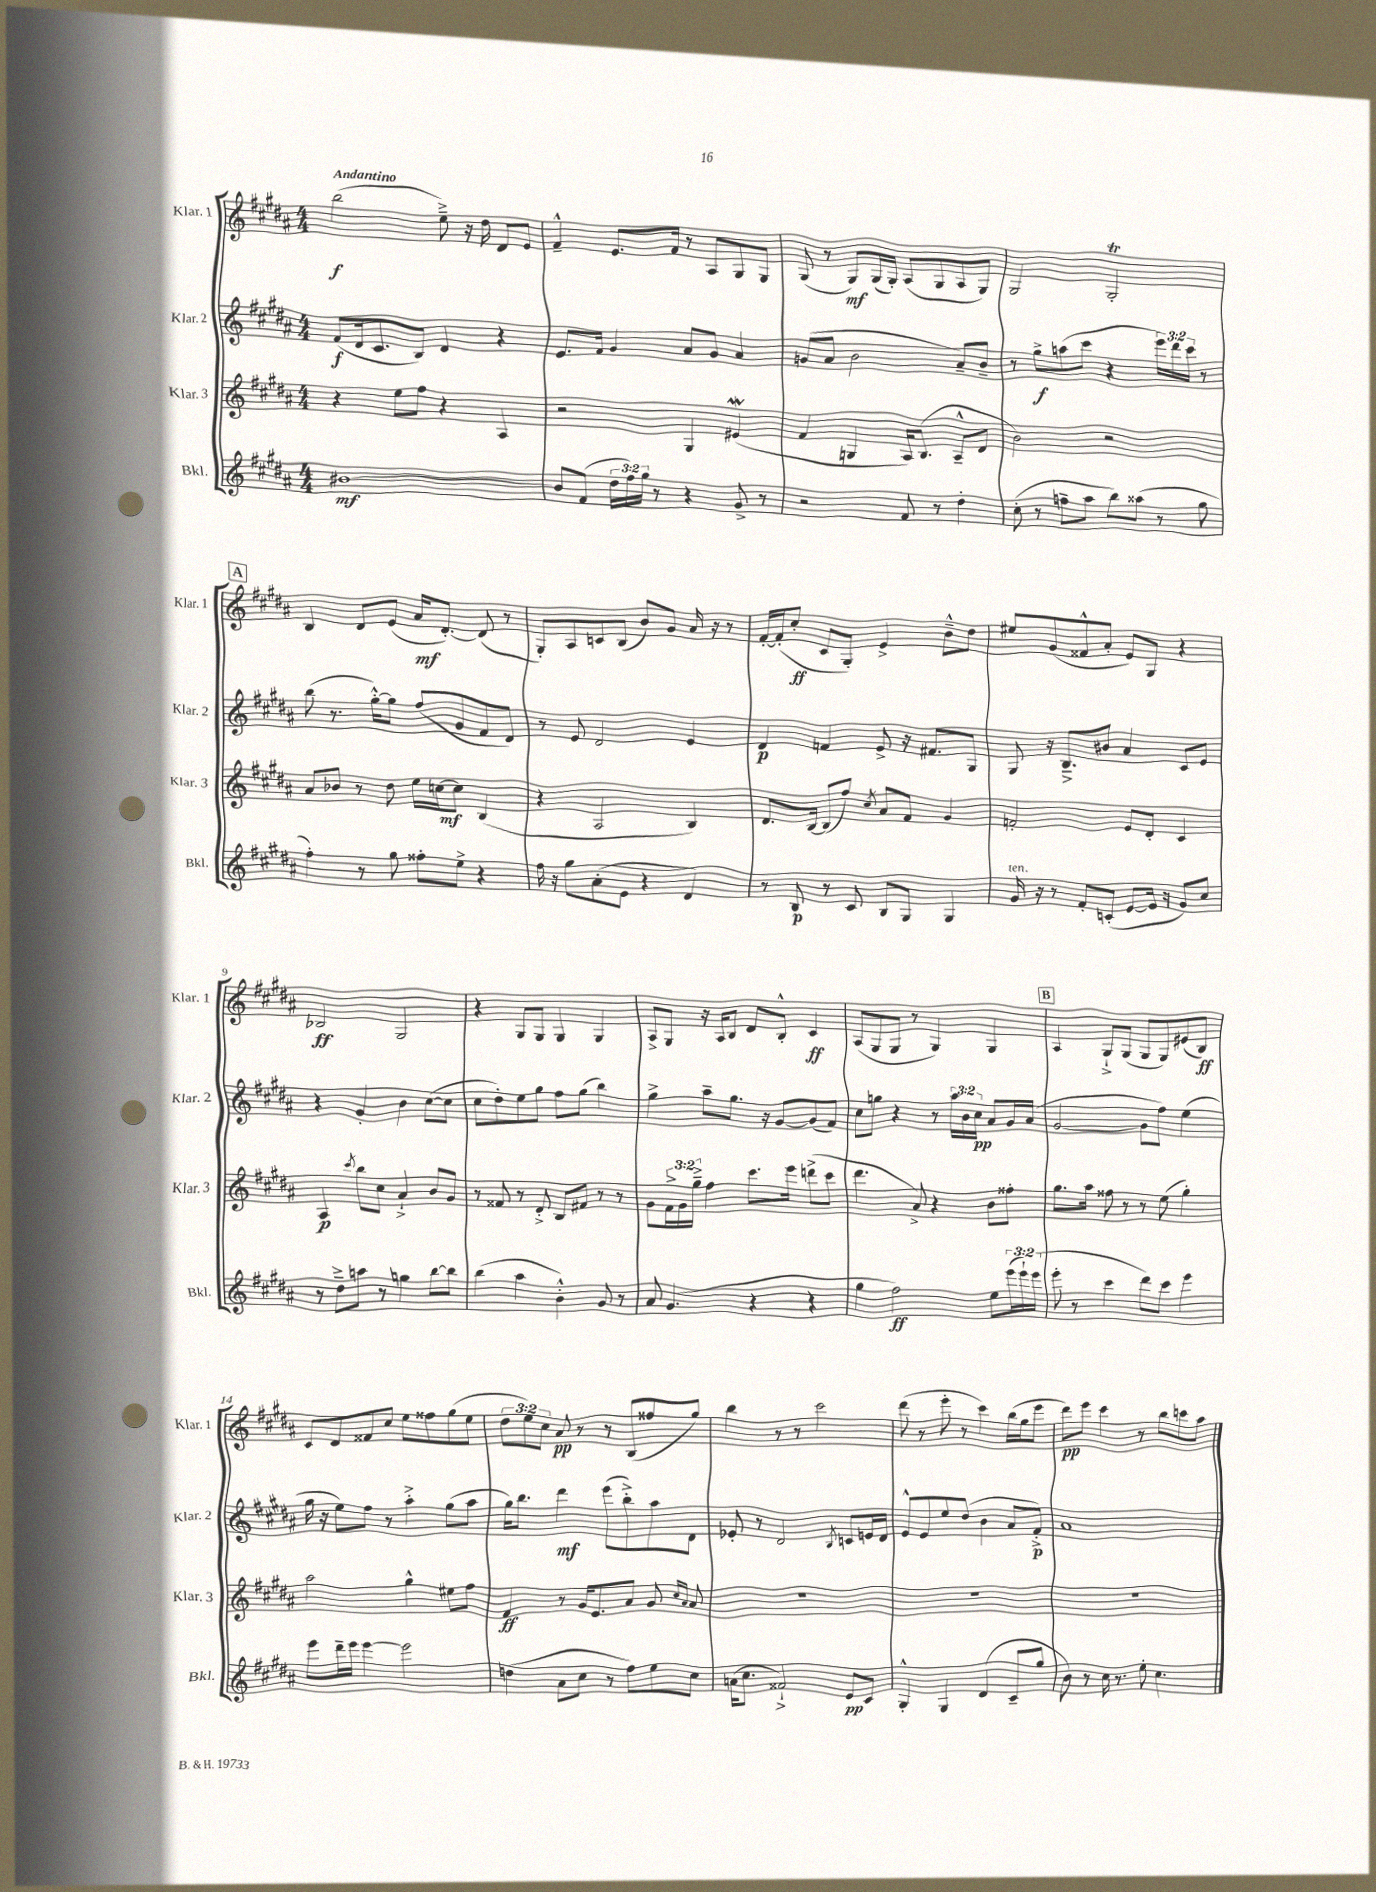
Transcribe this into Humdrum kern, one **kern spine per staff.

**kern	**kern	**kern	**kern
*staff4	*staff3	*staff2	*staff1
*clefG2	*clefG2	*clefG2	*clefG2
*k[f#c#g#d#a#]	*k[f#c#g#d#a#]	*k[f#c#g#d#a#]	*k[f#c#g#d#a#]
*M4/4	*M4/4	*M4/4	*M4/4
[1b#	4r	(8f#	(2bb
.	.	16d#	.
.	.	8.c#	.
.	8ee	.	.
.	8ff#	8B)	.
.	4r	4d#	8ee~^)
.	.	.	16r
.	.	.	16dd#
.	4A#	4r	8d#
.	.	.	8e
=	=	=	=
8b#]	2r	8.e	4f#~^^
(8f#	.	.	.
.	.	16f#	.
24dd#	.	4g#	8.e
24ff#)	.	.	.
24gg#	.	.	.
8r	.	.	.
.	.	.	16f#
4r	4G#	8a#	8r
.	.	8g#	8A#
8g#^	(4e#	4a#	8G#
8r	.	.	8G#
=	=	=	=
2r	4f#	(8g	(8G#
.	.	8a#	8r
.	4G	2b	8G#)
.	.	.	(16G#
.	.	.	16G#')
8f#	16A#)	.	(8A#
.	(8.B	.	.
8r	.	.	8G#
4dd#'	8A#~^^	8a#~)	8A#
.	8d#	8b~	8G#)
=	=	=	=
(8cc#'	2b)	8r	2G#
8r	.	8gg#^	.
8ff~	.	(8aa	.
8aa#	.	8ccc#	.
8bb)	2r	4r	2G#'
(8aa##	.	.	.
8r	.	24eee)	.
.	.	24ddd#	.
.	.	24ccc#	.
8gg#	.	8r	.
=	=	=	=
4ff#')	8a#	(8bb	4B
.	8b-	8.r	.
8r	8r	.	8d#
.	.	[16gg#'^^)	.
8gg#	8dd#	8gg#]	(8e
8ff##'	16ee	(8ff#	16a#
.	[16cc	.	[8.d#')
8ee^	8cc]	8g#	.
4r	(4B	8f#	(8d#]
.	.	8d#)	8r
=	=	=	=
16ff#	4r	8r	8G#')
16r	.	.	.
8gg#	.	8e	8A#
(8a#'	2A#	2d#	8c
8e	.	.	(8B
4r	.	.	8b)
.	.	.	8g#
4d#)	4B)	4e	16a#
.	.	.	16r
.	.	.	8r
=	=	=	=
8r	8.d#	4d#	[16f#'
.	.	.	(16f#']
8B	.	.	8cc#'
.	[16B	.	.
8r	(8B]	4f	8c#
8c#	8ff#)	.	8G#')
.	8qcc#	.	.
8B	8a#	8e^	4e^
8G#	8f#	16r	.
.	.	8.f#	.
4G#	4g#	.	8b~^^
.	.	8G#	8dd#
=	=	=	=
16g#	2f'	8G#	8ee#
16r	.	.	.
8r	.	16r	(8g#
.	.	8.B~^	.
8f#'	.	.	8f##^^
(8c'	.	8b#	8a#'
[8e	8e	4a#	8e)
16e]	8d#'	.	8G#
16r	.	.	.
8g#)	4c#	8c#	4r
8cc#	.	8e	.
=	=	=	=
8r	4A#	4r	2B-
8dd#~^	.	.	.
.	8qccc#	.	.
8aa	8bb	4g#'	.
8r	8cc#	.	.
4gg	4a#`^	4b	2G#
[8bb	8b	([8cc#	.
8bb]	8g#	8cc#]	.
=	=	=	=
(4bb	8r	8cc#	4r
.	8f##	8dd#')	.
4aa#	8r	8ee	8G#
.	8d#'^	8gg#	8G#
4b'^^)	8B	8ff#	4G#
.	8f#	(8gg#	.
8g#	8r	4bb)	4G#
8r	8r	.	.
=	=	=	=
8a#	8g#	4gg#^	8A#^
(4.g#	24f#^	.	8G#
.	24g#	.	.
.	24gg#~^	.	.
.	4ff#	8aa#~	16r
.	.	.	16A#
.	.	8.gg#	8B
4r	8.ccc#	.	8d#
.	.	16r	.
.	.	[8g#	8B'^^
.	16eee	.	.
4r	(8ddd^	(8g#]	4c#
.	8ccc#	8f#)	.
=	=	=	=
4gg#	4.ddd#	8cc#	(8A#
.	.	8gg	8G#
2ff#)	.	4r	8G#
.	8a#^)	.	8r
.	4r	8r	4G#)
.	.	24aa#	.
.	.	24b	.
.	.	24cc#	.
8ee	8b	8a#	4G#
(24eee	8ff##'	16g#	.
24eee`)	.	.	.
.	.	(16a#	.
(24eee	.	.	.
=	=	=	=
8eee'	8.gg#	[2g#	4A#
8r	.	.	.
.	16aa#	.	.
4ccc#	8ff##	.	8G#`^
.	8r	.	(8G#
8ddd#)	8r	8g#]	8G#
8ccc#	(8ee	8ff#)	8G#)
4eee	4gg#')	(4ee	(8e#
.	.	.	8B)
=	=	=	=
8eee	2aa#	16gg#	8c#
.	.	16r	.
16ddd#~	.	8ee)	8d#
16eee	.	.	.
[4eee	.	8ff#	8f##
.	.	8r	8cc#
2eee]	4gg#^^	4aa#'^	8ee
.	.	.	8ff##
.	8ee#	(8gg#	(8gg#
.	8ff#	8aa#	8ee
=	=	=	=
(4dd	4f#	16gg#)	12dd#
.	.	8.bb	.
.	.	.	12ee)
.	.	.	12cc#
8a#	8r	4ddd#	8a#
8cc#	16g#	.	8r
.	8.e	.	.
8r	.	(8eee	8r
8ff#)	8a#	8bb'^)	(8B
8ee	8g#	8aa#	8ff##
.	16qqcc#	.	.
.	16qqa#	.	.
8cc#	8a#	8d#	8gg#)
=	=	=	=
(16a	1r	8e-'	4bb
8.cc#	.	.	.
.	.	8r	.
2f##`^)	.	2d#	8r
.	.	.	8r
.	.	.	2ccc#
.	.	8qB	.
8e	.	8c	.
8c#	.	16e	.
.	.	16d#	.
=	=	=	=
4G#'^^	1r	8e^^	(8ddd#
.	.	8e	8r
4G#	.	8ee	8eee'
.	.	(8dd#	8r
(4d#	.	4b	4ccc#)
8c#~	.	8a#	(16bb
.	.	.	16gg#
8gg#	.	8f#'^)	8eee
=	=	=	=
8b)	1r	1a#	8ddd#)
8r	.	.	8eee
16cc#	.	.	4ccc#
8.r	.	.	.
8ee'	.	.	8r
4.cc#	.	.	8bb
.	.	.	8ccc
.	.	.	8aa#
==	==	==	==
*-	*-	*-	*-
